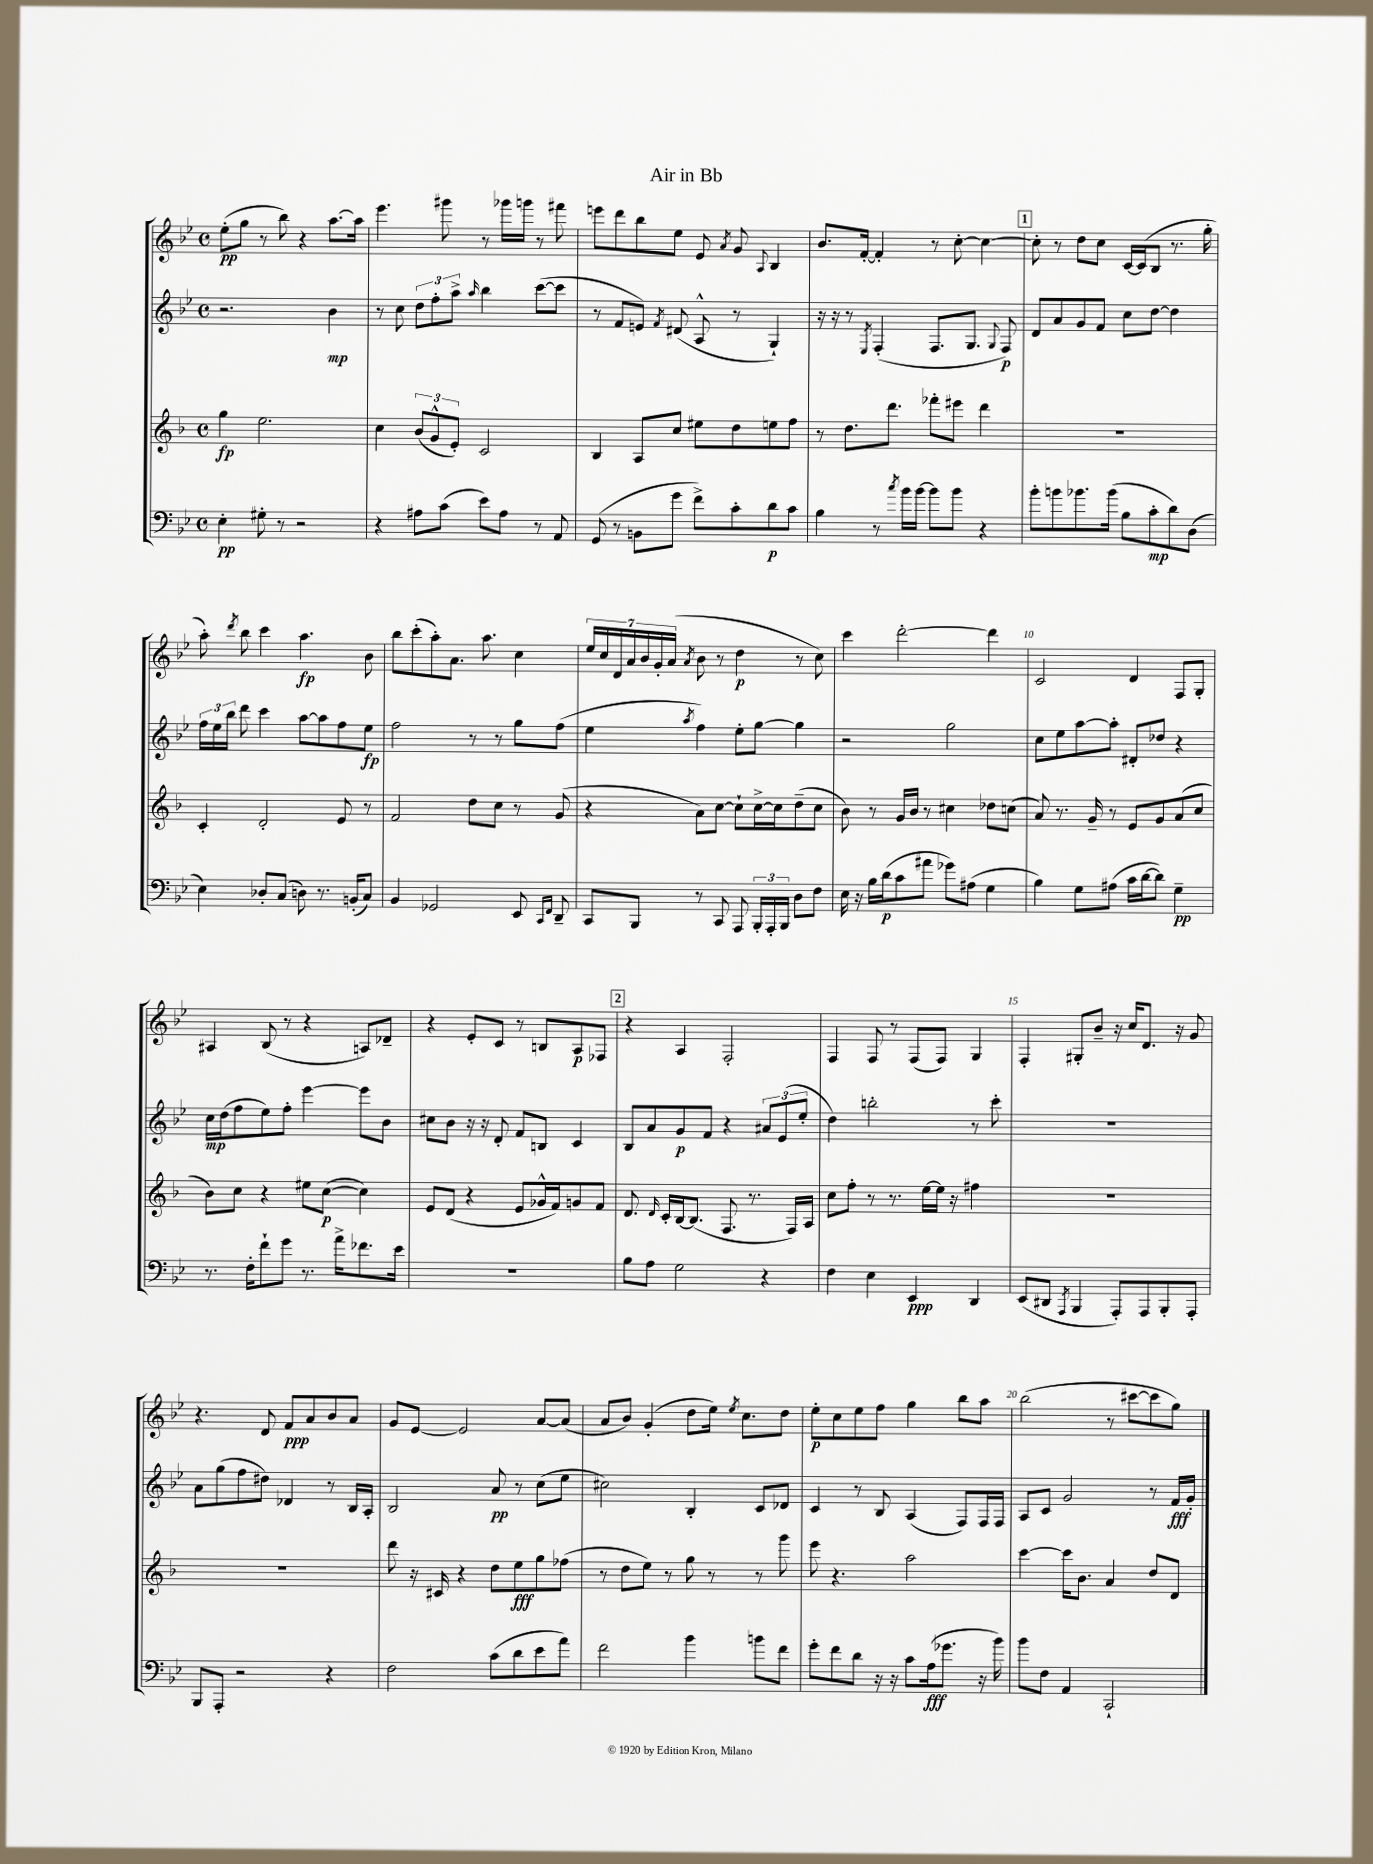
\header { title = "Air in Bb" }
<<
\new StaffGroup <<
\new Staff = "s0" {
    \clef treble \key bes \major \defaultTimeSignature \time 4/4
    \autoBeamOff ees''8[-.\pp( g''8] r8 bes''8) r4 a''8.[~ a''16] |
    ees'''4. gis'''8 r8 ges'''16[ g'''16] r8 fis'''8 |
    e'''8[ d'''8 bes''8 ees''8] ees'8 \acciaccatura { a'8 } g'8 \appoggiatura { a8 } bes4 |
    bes'8.[ f'16]~-. f'4-. r8 c''8~-. c''4~ |
    \mark \markup { \box "1" } c''8-. r8 d''8[ c''8] c'16[~ c'16( bes8] r8. g''16-. |
    a''8-.) \acciaccatura { d'''8 } bes''8 c'''4 a''4.\fp bes'8 |
    bes''8[ c'''8-.( a''8-.) a'8.] a''8. c''4 |
    \tuplet 7/4 { ees''16[ c''16 d'16 a'16 bes'16 g'16-. a'16]( } \acciaccatura { a'8 } bes'8 r8 d''4\p r8 c''8) |
    c'''4 d'''2~-. d'''4 |
    c'2 d'4 f8[ g8]-. |
    ais4 bes8( r8 r4 a8[) des'8]-- |
    r4 ees'8[-. c'8] r8 b8[ a8\p fes8] |
    \mark \markup { \box "2" } r4 a4 f2-. |
    f4 f8 r8 f8[( f8]) g4 |
    f4-. gis8[-. bes'8]-- r16 c''16[ d'8.] r16 g'8 |
    r4. d'8 f'8[\ppp a'8 bes'8 a'8] |
    g'8[ ees'8]~ ees'2 a'8[~ a'8]( |
    a'8[ bes'8]) g'4-.( d''8[ ees''16]) \acciaccatura { ees''8 } c''8.[ d''8] |
    ees''8[-.\p c''8 ees''8 f''8] g''4 bes''8[ a''8] |
    bes''2( r8 cis'''8[~ cis'''8 g''8]) \bar "|." |
}
\new Staff = "s1" {
    \clef treble \key bes \major \defaultTimeSignature \time 4/4
    \autoBeamOff r2. bes'4\mp |
    r8 c''8 \tuplet 3/2 { d''8[ f''8-. a''8]-> } \grace { a''16 } bes''4 c'''8[~( c'''8] |
    r8 f'8[ e'8]) \acciaccatura { f'8 } dis'8( a8-^ r8 g4-!) |
    r16 r16 r8 \acciaccatura { ees8 } f4-.( f8.[ g8.] \appoggiatura { g8 } f8\p) |
    \mark \markup { \box "1" } d'8[ a'8 g'8 f'8] c''8[ d''8]~ d''4 |
    \tuplet 3/2 { f''16[ ees''16 bes''16] } d'''8 c'''4 a''8[~ a''8 f''8 ees''8]\fp |
    f''2 r8 r8 g''8[ f''8]( |
    ees''4 \acciaccatura { a''8 } f''4) ees''8[-. g''8]~ g''4 |
    r2 g''2 |
    c''8[ ees''8 a''8~ a''8]-. dis'8[-. des''8] r4 |
    c''16[\mp d''16( f''8 ees''8) f''8]-. ees'''4~ ees'''8[ bes'8] |
    cis''8[ bes'8] r16 r16 d'8-. f'8[ b8] c'4 |
    \mark \markup { \box "2" } bes8[ a'8 g'8\p f'8] r4 \tuplet 3/2 { ais'8[ ees'8( ees''8]-. } |
    d''4) b''2-. r8 c'''8-. |
    R1 |
    a'8[ g''8( f''8 dis''8]) des'4 r8 bes16[ a16]-. |
    bes2 a'8\pp r8 c''8[( ees''8] |
    cis''2) bes4-. c'8[ des'8] |
    c'4 r8 bes8 a4( f8[) f16 f16] |
    a8[ c'8] g'2 r8 f'16[\fff g'16]-. \bar "|." |
}
\new Staff = "s2" {
    \clef treble \key f \major \defaultTimeSignature \time 4/4
    \autoBeamOff g''4\fp e''2. |
    c''4 \tuplet 3/2 { bes'8[( g'8-^ e'8]-.) } c'2 |
    bes4 a8[ c''8] eis''8[ d''8 e''8 f''8] |
    r8 d''8.[ d'''8.] fes'''8[-. eis'''8] d'''4 |
    \mark \markup { \box "1" } R1 |
    c'4-. d'2-. e'8 r8 |
    f'2 d''8[ c''8] r8 g'8( |
    r4 a'8[) c''8]~ c''8[-! c''16~-> c''16 d''8--( c''8] |
    bes'8) r8 g'16[ bes'16] r8 cis''4 des''8[ c''8]( |
    a'8) r8. g'16-- r8 e'8[ g'8 a'8( c''8] |
    bes'8[) c''8] r4 eis''8[ c''8]~\p( c''4) |
    e'8[ d'8]( r4 e'8[ ges'16-^ f'16) g'8 f'8] |
    \mark \markup { \box "2" } d'8. \grace { d'16 } c'16[-. bes16~ bes8.]( f8. r8. f16[) a16] |
    c''8[ f''8]-. r8 r8. e''16[~ e''16] r16 fis''4 |
    R1 |
    R1 |
    d'''8 r16 cis'16 r4 d''8[ e''8\fff g''8 fes''8]( |
    r8 d''8[ e''8]) r8 g''8 r8 r8 g'''8 |
    e'''8 r4. a''2 |
    c'''4~ c'''16[ bes'8.] a'4 d''8[ d'8] \bar "|." |
}
\new Staff = "s3" {
    \clef bass \key bes \major \defaultTimeSignature \time 4/4
    \autoBeamOff ees4-.\pp gis8-. r8 r2 |
    r4 ais8[ c'8]( ees'8[) ais8] r8 a,8 |
    g,8( r8 b,8[ g'8] f'8[->) c'8-. d'8\p c'8] |
    bes4 r8 \acciaccatura { c''8 } bes'16[ bes'16]~ bes'8[ bes'8] r4 |
    \mark \markup { \box "1" } bes'8[-. b'8 bes'8. bes'16]( bes8[ c'8-.\mp d'8) d8]( |
    ees4) des8[-. c8]( d8) r8. b,16[-.( c8]) |
    bes,4 ges,2 ees,8 \grace { c,16[ f,16] } d,8-- |
    c,8[ bes,,8] r8 c,8 a,,8 \tuplet 3/2 { bes,,16[-. a,,16-. bes,,16] } d8[ f8] |
    ees16 r16 bes16[ d'16\p( c'8 ais'8] ges'8[) ais8]( g4 |
    bes4) g8[ ais8]( c'16[ d'16~ d'8]) g4--\pp |
    r8. f16[-. f'8-! g'8] r8. a'16[-> fes'8. ees'16] |
    R1 |
    \mark \markup { \box "2" } bes8[ a8] g2 r4 |
    f4 ees4 ees,4\ppp d,4 |
    ees,8[( dis,8] \acciaccatura { a,,8 } bes,,4 a,,8[-.) a,,8 bes,,8-. a,,8]-. |
    bes,,8[ a,,8]-. r2 r4 |
    f2 c'8[( d'8 ees'8 a'8]) |
    f'2 bes'4 b'8[ f'8] |
    g'8[-. f'8 d'8] r16 r16 c'8[ a16\fff( ges'8.] r16 bes'16) |
    bes'8[ f8] a,4 c,2-! \bar "|." |
}
>>
>>
\layout { \context { \Score \override BarNumber.break-visibility = ##(#f #t #t) barNumberVisibility = #(every-nth-bar-number-visible 5) } }
